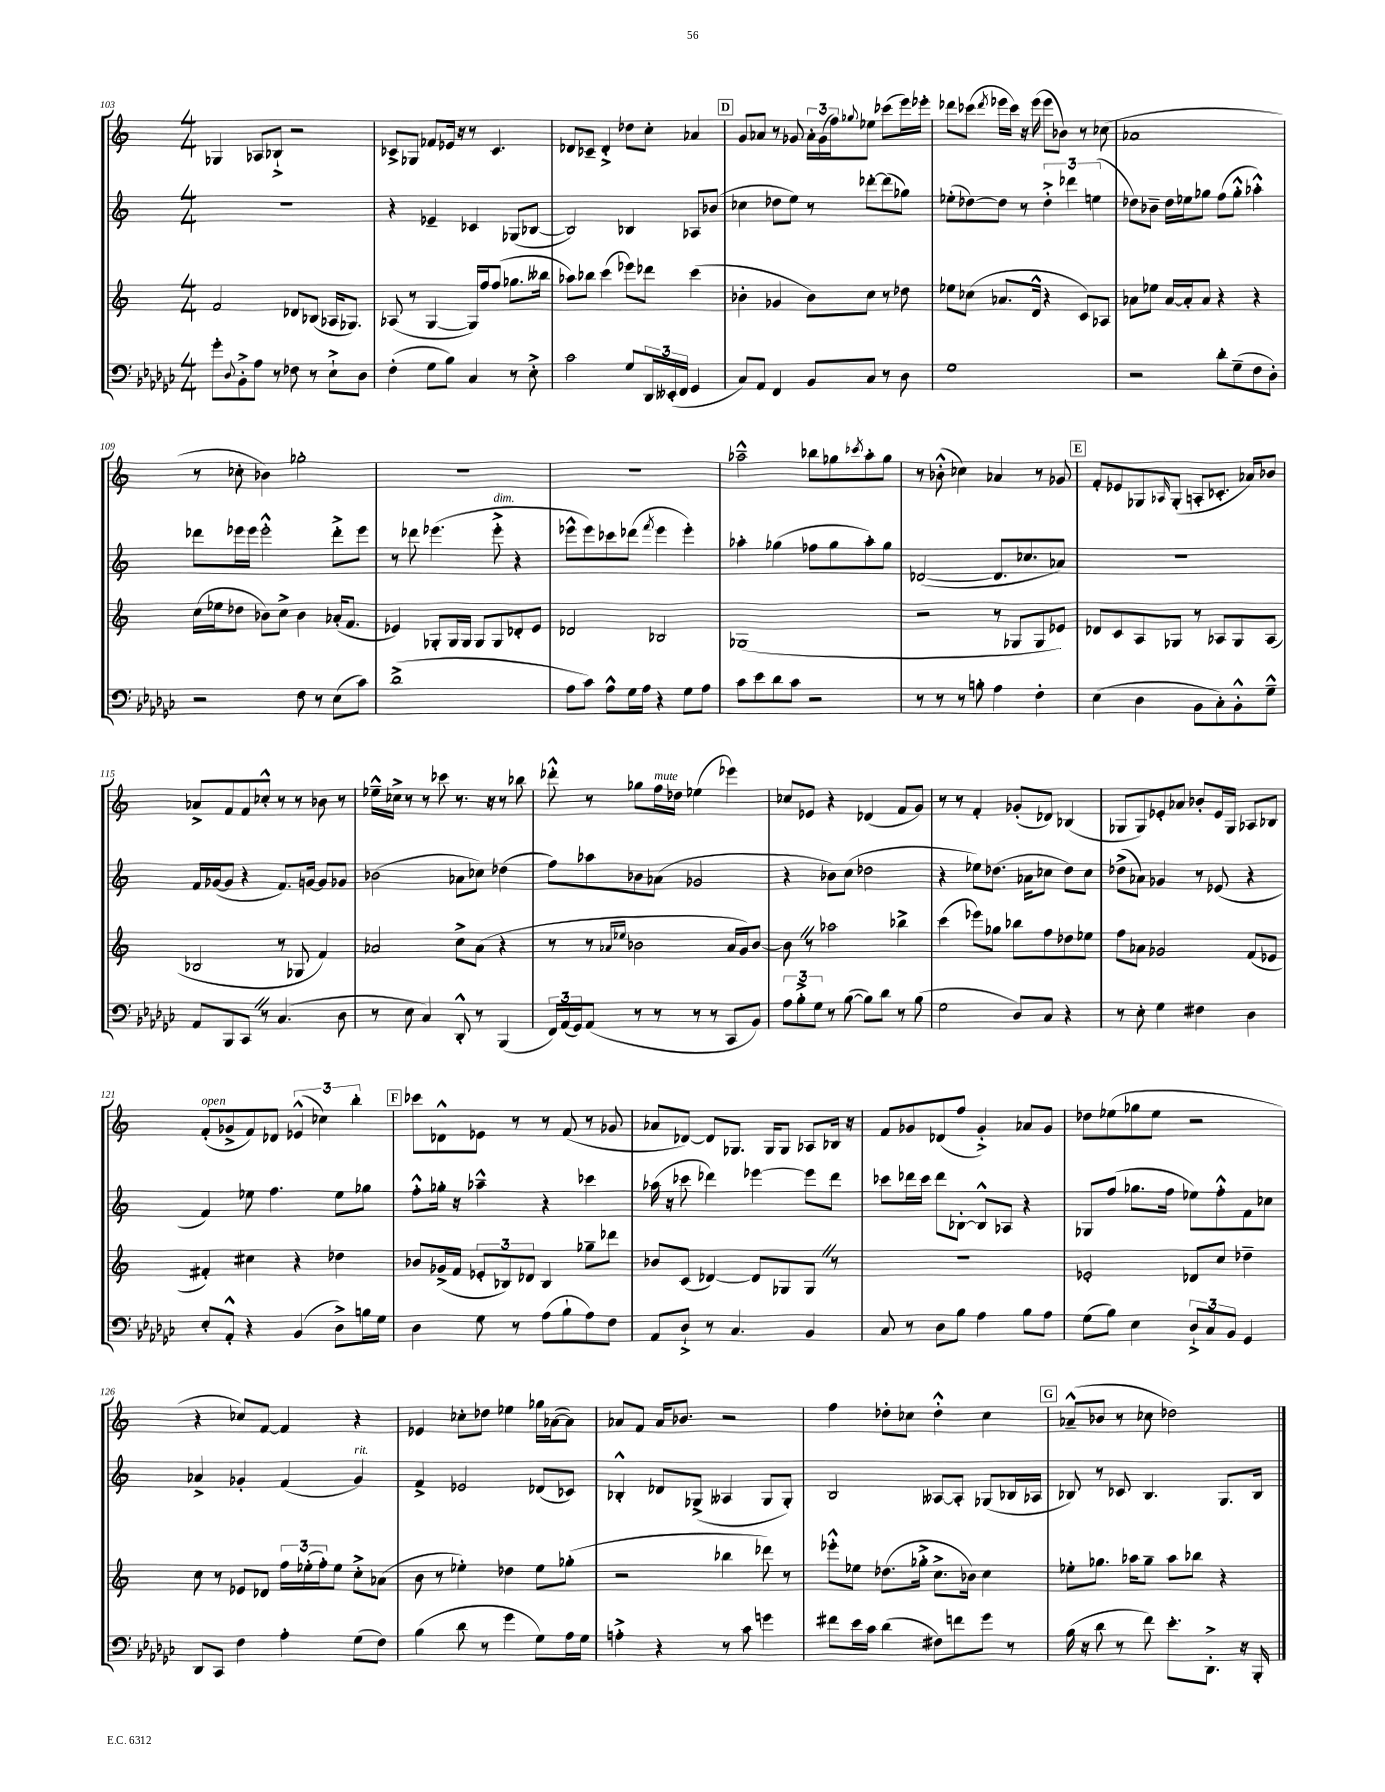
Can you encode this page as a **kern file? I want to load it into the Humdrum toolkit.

**kern	**kern	**kern	**kern
*part4	*part3	*part2	*part1
*staff4	*staff3	*staff2	*staff1
*clefF4	*clefG2	*clefG2	*clefG2
*k[b-e-a-d-g-c-]	*k[]	*k[]	*k[]
*M4/4	*M4/4	*M4/4	*M4/4
=103	=103	=103	=103
8g-'\L	2f/	1r	4G-X/
8qqD-/	.	.	.
8BB-'^\	.	.	.
8A-\J	.	.	8A-X/L
8r	.	.	8B-X`^/J
8F-X\	8d-X/L	.	2r
8r	(8B-X/J	.	.
8E-`^\L	16A-X/KL	.	.
.	8.G-X/J)	.	.
8D-\J	.	.	.
=104	=104	=104	=104
(4F'\	(8A-X/	4r	8c-X^/L
.	8r	.	8G-X/J
8G-\L	[4G/	4e-X~/	8f-X/L
8B-\J)	.	.	16e-X/Jk
.	.	.	16r
4C-/	16G/LL])	4c-X/	8r
.	16ff/J	.	.
.	(8ff/J	.	4.c-/
8r	8.gg-X\L	(8G-X/L	.
8E-'^\	.	[8B-X/J	.
.	16bb--X\Jk	.	.
=105	=105	=105	=105
2c-\	8aa-X\L)	2B-/])	8d-X/L
.	8bb-X\J	.	8c-X~/J
.	(4ccc\	.	4d-'^/
8G-/L	8eee-X\L)	4B-X/	8dd-X\L
24DD-/L	8ddd-X\J	.	8cc'\J
(24EE--X'/	.	.	.
24FF/JJ	.	.	.
4GG-/	(4ccc\	8A-X/L	4a-X/
.	.	(8b-X/J	.
!!LO:REH:place=s1:t=D
=106	=106	=106	=106
8C-/L)	4b-X'\	4cc-X\	8g/L
8AA-/J	.	.	8a-X/J
4FF/	4g-X/	8dd-X\L	8r
.	.	8ee\J)	8g-X/
8BB-/L	8b-\L)	8r	24a-'\LL
.	.	.	(24g-\
.	.	.	24ff\J)
.	.	.	8qqgg-X/
8C-/J	8cc\J	[8ddd-X'\L	8ee-X\J
8r	8r	(8ddd-\]	(8ccc-X\L
8D-\	8dd-X\	8gg-X\J)	16eee\L)
.	.	.	16eee-X'\JJ
=107	=107	=107	=107
1G-	8ee-X\L	(8ee-X'\L	8ddd-X\L
.	(8cc-X\J	[8dd-X\)	(8ccc-X\J
.	.	.	8qddd-/
.	8.a-X/L	8dd-\J]	16eee-X\LL
.	.	.	16ccc-\JJ)
.	.	8r	16r
.	16d^^/Jk	.	(16eee-\
.	4r	6dd-'^\	8eee-\L
.	.	.	8b-X\J)
.	.	6ddd-X\	.
.	8c/L)	.	8r
.	.	(6een\	.
.	8A-X/J	.	(8cc-X\
=108	=108	=108	=108
2r	8a-X\L	8dd-X\L)	1a-X
.	8ee-X\J	8b-X~\J	.
.	[16a-/LL	16dd-\LL	.
.	16a-'/J]	16ee-X\J	.
.	8a-/J	8gg-X\J	.
8d-'\L	4r	(8ff\L	.
(8G-~\	.	8gg-'^^\J	.
8F\	4r	4aa-X'^^\)	.
8D-'\J)	.	.	.
!!LO:LB:g=z
=109	=109	=109	=109
2r	(16cc\LL	8ddd-X\L	8r
.	16ee-X\J	.	.
.	8dd-X\J	16eee-X\L	8cc-X'\
.	.	16eee-\JJ	.
.	8b-X\L)	2eee-'^^\	4b-X\)
.	8cc^\J	.	.
8F\	4b-\	.	2gg-X'\
8r	.	.	.
(8E-\L	(16a-X'/KL	8ddd-'^\L	.
.	8.f/J	.	.
8c-\J)	.	8eee-\J	.
=110	=110	=110	=110
(1d-^	4e-X/)	8r	1r
.	.	8ddd-X\	.
.	8G-X'/L	(4.eee-X\	.
.	16G-/L	.	.
.	16G-/JJ	.	.
.	8G-/L	.	.
!	!	!LO:TX:a:i:t=dim.	!
.	8G-/	8eee-'^\	.
.	8d-X'/	4r	.
.	8e-/J	.	.
=111	=111	=111	=111
8A-\L	2d-X/	8eee-X^^\L	1r
8c-\J)	.	8eee-\)	.
8A-^^\L	.	8ccc-X\	.
16G-\L	.	(8ddd-X\J	.
16A-\JJ	.	.	.
.	.	8qfff/	.
4r	2B-X/	4eee-\	.
8G-\L	.	4eee-'\)	.
8A-\J	.	.	.
=112	=112	=112	=112
8c-\L	(1G-X	4aa-X'\	2aa-X~^^\
8e-\	.	.	.
8d-\	.	(4gg-X\	.
8c-\J	.	.	.
2r	.	8ff-X\L	8bb-X\L
.	.	8gg-\	8gg-X\
.	.	.	8qccc-X/
.	.	8aa-'\)	8aa-'\
.	.	8gg-\J	8gg-\J
=113	=113	=113	=113
8r	2r	([2d-X/	8r
8r	.	.	(8b-X'^^\
8r	.	.	4cc-X\)
8Bn'\	.	.	.
4A-\	8r	8.d-/L]	4a-X/
.	8G-X/L	.	.
.	.	8.cc-X/	.
4F'\	8G-/	.	8r
.	8e-X/J)	8a-X/J)	8g-X/
!!LO:REH:place=s1:t=E
=114	=114	=114	=114
(4E-\	8d-X/L	1r	8f'/L
.	8c/	.	8e-X/
4D-\	8A/	.	8G-X/
.	.	.	16qqA-X/
.	8G-X/J	.	(8G-'/J
8BB-\L	8r	.	8An'/L
8C-'\)	8A-X/L	.	8.c-X'/J
8BB-'^^\	8G-/	.	.
.	.	.	16a-X/KL)
8G-~^^\J	(8A-/J	.	8b-X/J
!!LO:LB:g=z
=115	=115	=115	=115
8AA-/L	2B-X/	16f/LL	8a-X^/L
.	.	([16g-X/J	.
8BBB-/	.	8g-/J]	8f/
8CC-Z/J	.	4r	8f/
8r	.	.	8cc-X'^^/J
(4.C-/	8r	8.f/L)	8r
.	8G-X/	.	8r
.	.	[16gn/Jk	.
.	4f/)	8g/L]	8b-X\
8D-\	.	8g-X/J	8r
=116	=116	=116	=116
8r	2a-X/	(2b-X\	16ee-X~^^\LL
.	.	.	16cc-X^\JJ
8E-\	.	.	8r
4C-/)	.	.	8r
.	.	.	8ccc-X\
8DD-'^^/	8cc^\L	8a-X\L	8.r
8r	(8a-\J	8cc-X\J)	.
.	.	.	16r
(4BBB-/	4r	(4dd-X\	8r
.	.	.	8bb-X\
=117	=117	=117	=117
24FF/LL)	8r	8ff\L)	8ddd-X'^^\
(24AA-/	.	.	.
24GG-/J)	.	.	.
(8AA-/J	8r	8aa-X\	8r
.	16qqa-X/LL	.	.
.	16qqee-X/JJ	.	.
8r	2b-X\	8b-X\	8gg-X\L
!	!	!	!LO:TX:a:i:t=mute
8r	.	(8a-X\J	16ff\L
.	.	.	16dd-X\JJ
8r	.	2g-X/	(4ee-X\
8r	.	.	.
8CC-/L	16a-/LL	.	4eee-X\)
.	16g/J)	.	.
8BB-/J)	[8b-/J	.	.
=118	=118	=118	=118
12A-\L	8b-Z\]	4r	8cc-X/L
12B-'^\	.	.	.
.	8r	.	8e-X/J
12G-\J	.	.	.
8r	2aa-X\	8b-X\L)	4r
([8B-\	.	(8cc\J	.
8B-\L])	.	2dd-X\	(4d-X/
8d-\J	.	.	.
8r	4bb-X^\	.	8f/L
(8B-\	.	.	8g/J)
=119	=119	=119	=119
2G-\	(4ccc\	4r	8r
.	.	.	8r
.	8eee-X\L)	8ee-X\L)	4f'/
.	8gg-X\J	(8.dd-X\J	.
8D-/L)	8bb-X\L	.	(8g-X'/L
.	.	16a-X\KL	.
8C-/J	8ff\	8cc-X\J	8d-X/J)
4r	8dd-X\	8dd-\L)	(4B-X/
.	8ee-X\J	8cc-\J	.
=120	=120	=120	=120
8r	8ff\L	(8dd-X^\L	8G-X/L
8E-'\	8a-X\J	8a-X\J)	8G-/)
4G-\	2g-X/	4g-X/	8e-X'/
.	.	.	8a-X/J
4F#X\	.	8r	8b-X'/L
.	.	(8e-X/	16e-/L
.	.	.	16G-/JJ
4D-\	(8f/L	4r	8A-X/L
.	8e-X/J	.	8B-X/J
!!LO:LB:g=z
=121	=121	=121	=121
!	!	!	!LO:TX:a:i:t=open
8E-'/L	4f#X'/)	4f/)	(8f'/L
8AA-'^^/J	.	.	8g-X^/
4r	4cc#X\	8ee-X\	8f/)
.	.	4.ff\	8d-X/J
(4BB-/	4r	.	(6e-X^^/
.	.	.	6cc-X\)
8D-^\L)	4dd-X\	8ee-\L	.
.	.	.	6bb'\
16Bn\L	.	8gg-X\J	.
16G-\JJ	.	.	.
!!LO:REH:place=s1:t=F
=122	=122	=122	=122
4D-\	8b-X/L	8ff'^^\L	8ccc-X\L
.	(16g-X^/L	16gg-X'\Jk	8d-X^^\
.	16f/JJ	16r	.
8G-\	12e-X'/L	4aa-X~^^\	8e-X\J
.	12B-X/)	.	.
8r	.	.	8r
.	12d-X/J	.	.
(8A-\L	4B-/	4r	8r
8B-`\	.	.	(8f/
8A-\)	8gg-X~\L	4ccc-X\	8r
8F\J	8ddd-X\J	.	8g-X/
=123	=123	=123	=123
8AA-/L	8b-X/L	(16aa-X\	8a-X/L
.	.	16r	.
8D-`^/J	(8c/J	8ccc-X\	[8d-X/J)
8r	[4d-X/)	4ddd-X\)	8d-/L]
4.C-/	.	.	8.G-X/J
.	8d-/L]	[4eee-X\	.
.	.	.	16G-/KL
.	8G-X/	.	8G-/J
4BB-/	8G-Z/J	8eee-\L]	8A-X/L
.	8r	8ddd-\J	16B-X/Jk
.	.	.	16r
=124	=124	=124	=124
8C-/	1r	8ccc-X\L	8f/L
8r	.	16ddd-X\L	8g-X/
.	.	16ccc-\JJ	.
8D-\L	.	8ddd-\L	(8d-X/
8B-\J	.	[8B-X'\J	8ff/J
4A-\	.	8B-^^/L]	4g-'^/)
.	.	8A-X/J	.
8B-\L	.	4r	8a-X/L
8A-\J	.	.	8g-/J
=125	=125	=125	=125
(8G-\L	2e-X'/	8G-X/L	8dd-X\L
8B-\J)	.	(8ff/J	(8ee-X\
4E-\	.	8.gg-X\L	8gg-X\
.	.	.	8ee-\J
.	.	16ff\Jk	.
12D-`^/L	8d-X/L	8ee-X\L)	2r
12C-/	.	.	.
.	8cc/J	8ff'^^\	.
12BB-/J	.	.	.
4GG-/	4dd-X~\	8f\	.
.	.	8cc-X\J	.
!!LO:LB:g=z
=126	=126	=126	=126
8DD-/L	8cc\	4a-X^/	4r
8CC-/J	8r	.	.
4F\	8e-X/L	4g-X'/	8cc-X/L)
.	8d-X/J	.	[8f/J
4A-'\	24ff\LL	(4f/	4f/]
.	(24ee-X'\	.	.
.	24ff'\J)	.	.
.	8ee-\J	.	.
!	!	!LO:TX:a:i:t=rit.	!
(8G-\L	8cc'^\L	4g-/)	4r
8F\J)	(8a-X\J	.	.
=127	=127	=127	=127
(4B-\	8b\	4f^/	4e-X/
.	8r	.	.
8d-\	4ee-X'\)	2e-X/	8cc-X'\L
8r	.	.	8dd-X\J
4g-\	4dd-X\	.	4ee-X\
8G-\L)	8ee-\L	(8d-X/L	16gg-X\LL
.	.	.	([16a-X\J
16A-\L	(8gg-X'\J	8c-X/J)	8a-\J])
16G-\JJ	.	.	.
=128	=128	=128	=128
4An'^\	2r	4B-X'^^/	8a-X/L
.	.	.	8f/J
4r	.	8d-X/L	16a-/KL
.	.	.	8.b-X/J
.	.	(8G-X^/J	.
8r	4bb-X\	4A--X/	2r
8c-\	.	.	.
4gn\	8ddd-X\)	8G-/L	.
.	8r	8G-'/J)	.
=129	=129	=129	=129
8f#X\L	8eee-X'^^\L	2B/	4ff\
16e-\L	8ee-X\J	.	.
16c-\JJ	.	.	.
(4d-\	(8.dd-X\L	.	8dd-X'\L
.	.	.	8cc-X\J
.	16gg-X'^\Jk	.	.
8F#X\L)	8.cc^\L	[8A--X/L	4dd-'^^\
8fn\	.	8A--'/J]	.
.	16b-X\Jk)	.	.
8g-\J	4cc\	(8G-X/L	4cc-\
8r	.	16B-X/L	.
.	.	16A-X/JJ	.
!!LO:REH:place=s1:t=G
=130	=130	=130	=130
(16B-\	8ee-X'\L	8B-X/)	(8a-X~^^/L
16r	.	.	.
8d-\	8.gg-X\J	8r	8b-X/J
8r	.	8c-X/	8r
.	16aa-X\KL	.	.
8f\)	8gg-~\J	4.B-/	8cc-X\
8.e-'\L	8aa-\L	.	2dd-X\)
.	8bb-X\J	.	.
8.DD-'^\J	.	.	.
.	4r	8.G/L	.
16r	.	.	.
16BBB-'/	.	16B-/Jk	.
==	==	==	==
*-	*-	*-	*-
